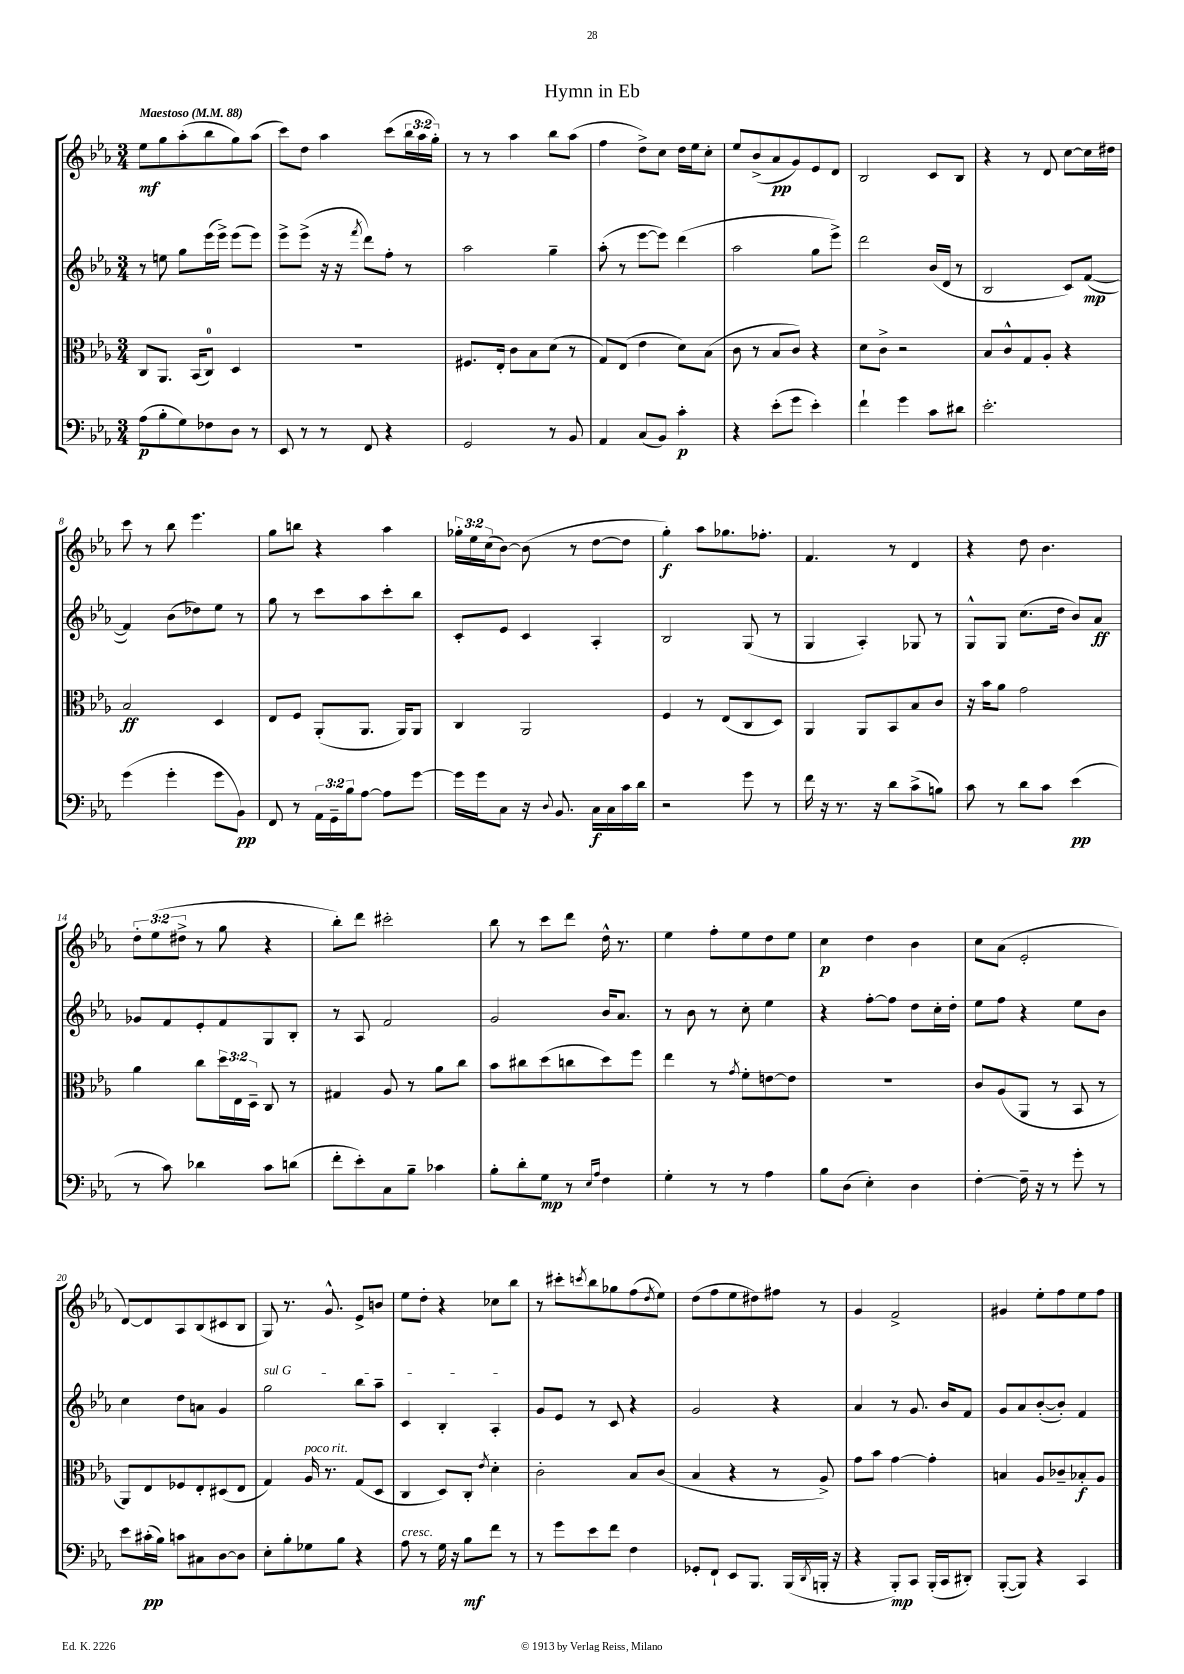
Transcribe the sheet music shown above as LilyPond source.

\header { title = "Hymn in Eb" }
<<
\new StaffGroup <<
\new Staff = "s0" {
    \clef treble \key ees \major \numericTimeSignature \time 3/4 \override Staff.TupletNumber.text = #tuplet-number::calc-fraction-text \tempo "Maestoso" 4 = 88
    ees''8\mf g''8 aes''8-.( bes''8 g''8) aes''8( |
    c'''8) d''8 aes''4 c'''8( \tuplet 3/2 { bes''16 aes''16 g''16-.) } |
    r8 r8 aes''4 bes''8 aes''8( |
    f''4 d''8->) c''8 d''16 ees''16 c''8-. |
    ees''8 bes'8->( aes'8\pp g'8) ees'8 d'8 |
    bes2 c'8 bes8 |
    r4 r8 d'8 c''8~ c''16 dis''16 |
    c'''8 r8 bes''8 ees'''4. |
    g''8 b''8 r4 aes''4 |
    \tuplet 3/2 { ges''16-. ees''16 c''16( } bes'8~) bes'8( r8 d''8~ d''8 |
    g''4-.\f) aes''8 ges''8. fes''8.-. |
    f'4. r8 d'4 |
    r4 d''8 bes'4. |
    \tuplet 3/2 { d''8-. ees''8( dis''8-> } r8 g''8 r4 |
    bes''8-.) d'''8 cis'''2-. |
    bes''8 r8 c'''8 d'''8 d''16-^ r8. |
    ees''4 f''8-. ees''8 d''8 ees''8 |
    c''4\p d''4 bes'4 |
    c''8 aes'8( ees'2-. |
    d'8~) d'8 aes8 bes8( cis'8 bes8 |
    g8) r8. g'8.-^ ees'8-> b'8 |
    ees''8 d''8-. r4 ces''8 bes''8 |
    r8 cis'''8-. \acciaccatura { c'''8 } bes''8 ges''8 f''8( \acciaccatura { d''8 } ees''8) |
    d''8( f''8 ees''8 dis''8) fis''8 r8 |
    g'4 f'2-> |
    gis'4 ees''8-. f''8 ees''8 f''8 \bar "|." |
}
\new Staff = "s1" {
    \clef treble \key ees \major \numericTimeSignature \time 3/4
    r8 e''8 g''8 ees'''16( ees'''16->) ees'''8( ees'''8) |
    ees'''8-> ees'''8->( r16 r16 \acciaccatura { f'''8 } d'''8) f''8-. r8 |
    aes''2 g''4-- |
    aes''8-.( r8 ees'''8~ ees'''8) d'''4( |
    aes''2 g''8 ees'''8->) |
    d'''2 bes'16( d'16 r8 |
    bes2 c'8) f'8~\mp( |
    f'4) bes'8( des''8) ees''8 r8 |
    g''8 r8 c'''8 aes''8 c'''8-. bes''8 |
    c'8-. ees'8 c'4 aes4-. |
    bes2 g8( r8 |
    g4 aes4-.) ges8 r8 |
    g8-^ g8 c''8.( d''16 bes'8) aes'8\ff |
    ges'8 f'8 ees'8-. f'8 g8 bes8-. |
    r8 aes8 f'2 |
    g'2 bes'16 aes'8. |
    r8 bes'8 r8 c''8-. ees''4 |
    r4 f''8~-. f''8 d''8 c''16-. d''16-. |
    ees''8 f''8 r4 ees''8 bes'8 |
    c''4 d''8 a'8 g'4 |
    \once \override TextSpanner.bound-details.left.text = \markup { \italic "sul G" } g''2\startTextSpan bes''8 aes''8-- |
    c'4 bes4-. aes4-.\stopTextSpan |
    g'8 ees'8 r8 c'8 r4 |
    g'2 r4 |
    aes'4 r8 g'8. bes'16 f'8 |
    g'8 aes'8 bes'8~-.( bes'8-.) f'4 \bar "|." |
}
\new Staff = "s2" {
    \clef alto \key ees \major \numericTimeSignature \time 3/4 \override Staff.TupletNumber.text = #tuplet-number::calc-fraction-text
    c8 aes,8. bes,16( c8-0) d4 |
    R2. |
    fis8. ees16-. c'8 bes8 d'8( r8 |
    g8) ees8( ees'4 d'8) bes8( |
    c'8 r8 bes8 c'8) r4 |
    d'8 c'8-> r2 |
    bes8 c'8-^ g8 aes8-. r4 |
    bes2\ff d4 |
    ees8 f8 aes,8-.( aes,8. aes,16) aes,8 |
    c4 aes,2 |
    f4 r8 ees8( c8 d8) |
    aes,4 aes,8 bes,8 bes8 c'8 |
    r16 bes'16 aes'8 g'2 |
    aes'4 c''8 \tuplet 3/2 { d''16 ees16 d16-- } c8 r8 |
    gis4 aes8 r8 aes'8 c''8 |
    bes'8 cis''8 d''8( c''8 d''8) f''8 |
    ees''4 r8 \acciaccatura { g'8 } f'8-. e'8~ e'8 |
    R2. |
    c'8 aes8( aes,8 r8 bes,8 r8 |
    aes,8) ees8 fes8 ees8-. dis8( ees8 |
    g4) aes16^\markup { \italic "poco rit." } r8. g8( d8 |
    c4 d8) c8-. \acciaccatura { ees'8 } d'4-. |
    c'2-. bes8 c'8( |
    bes4 r4 r8 aes8->) |
    g'8 bes'8 g'4~ g'4-. |
    b4 aes8 ces'8-- bes8-.\f aes8 \bar "|." |
}
\new Staff = "s3" {
    \clef bass \key ees \major \numericTimeSignature \time 3/4 \override Staff.TupletNumber.text = #tuplet-number::calc-fraction-text
    aes8\p( bes8-. g8) fes8 d8 r8 |
    ees,8 r8 r8 f,8 r4 |
    g,2 r8 bes,8 |
    aes,4 c8( bes,8) c'4-.\p |
    r4 ees'8-.( g'8 ees'4-.) |
    f'4-! g'4 c'8 dis'8 |
    ees'2.-. |
    g'4( g'4-. g'8 bes,8\pp) |
    f,8 r8 \tuplet 3/2 { aes,16 g,16-- bes16 } aes8~ aes8 g'8~ |
    g'16 g'16 c8 r16 \appoggiatura { d8 } bes,8. c16\f c16 c'16 d'16 |
    r2 g'8 r8 |
    f'16 r16 r8. r16 d'8 c'8->( b8) |
    c'8 r8 d'8 c'8 ees'4\pp( |
    r8 c'8) des'4 c'8 d'8( |
    f'8-. ees'8-.) c8 bes8-- ces'4 |
    bes8-. d'8-. g8\mp r8 \grace { ees16 aes16 } f4 |
    g4-. r8 r8 aes4 |
    bes8 d8( ees4-.) d4 |
    f4~-. f16-- r16 r8 g'8-. r8 |
    ees'8 cis'16-.\pp( bes16) c'8 cis8 d8~ d8 |
    ees8-. bes8-. ges8 bes8 r4 |
    aes8^\markup { \italic "cresc." } r8 g16 r16 bes8\mf f'8 r8 |
    r8 g'8 ees'8 f'8 f4 |
    ges,8-. f,8-! ees,8 bes,,8. bes,,16( \acciaccatura { d,8 } b,,16-. r16 |
    r4 bes,,8-.\mp) c,8 bes,,16-.( c,16 dis,8-.) |
    bes,,8~-.( bes,,8) r4 c,4 \bar "|." |
}
>>
>>
